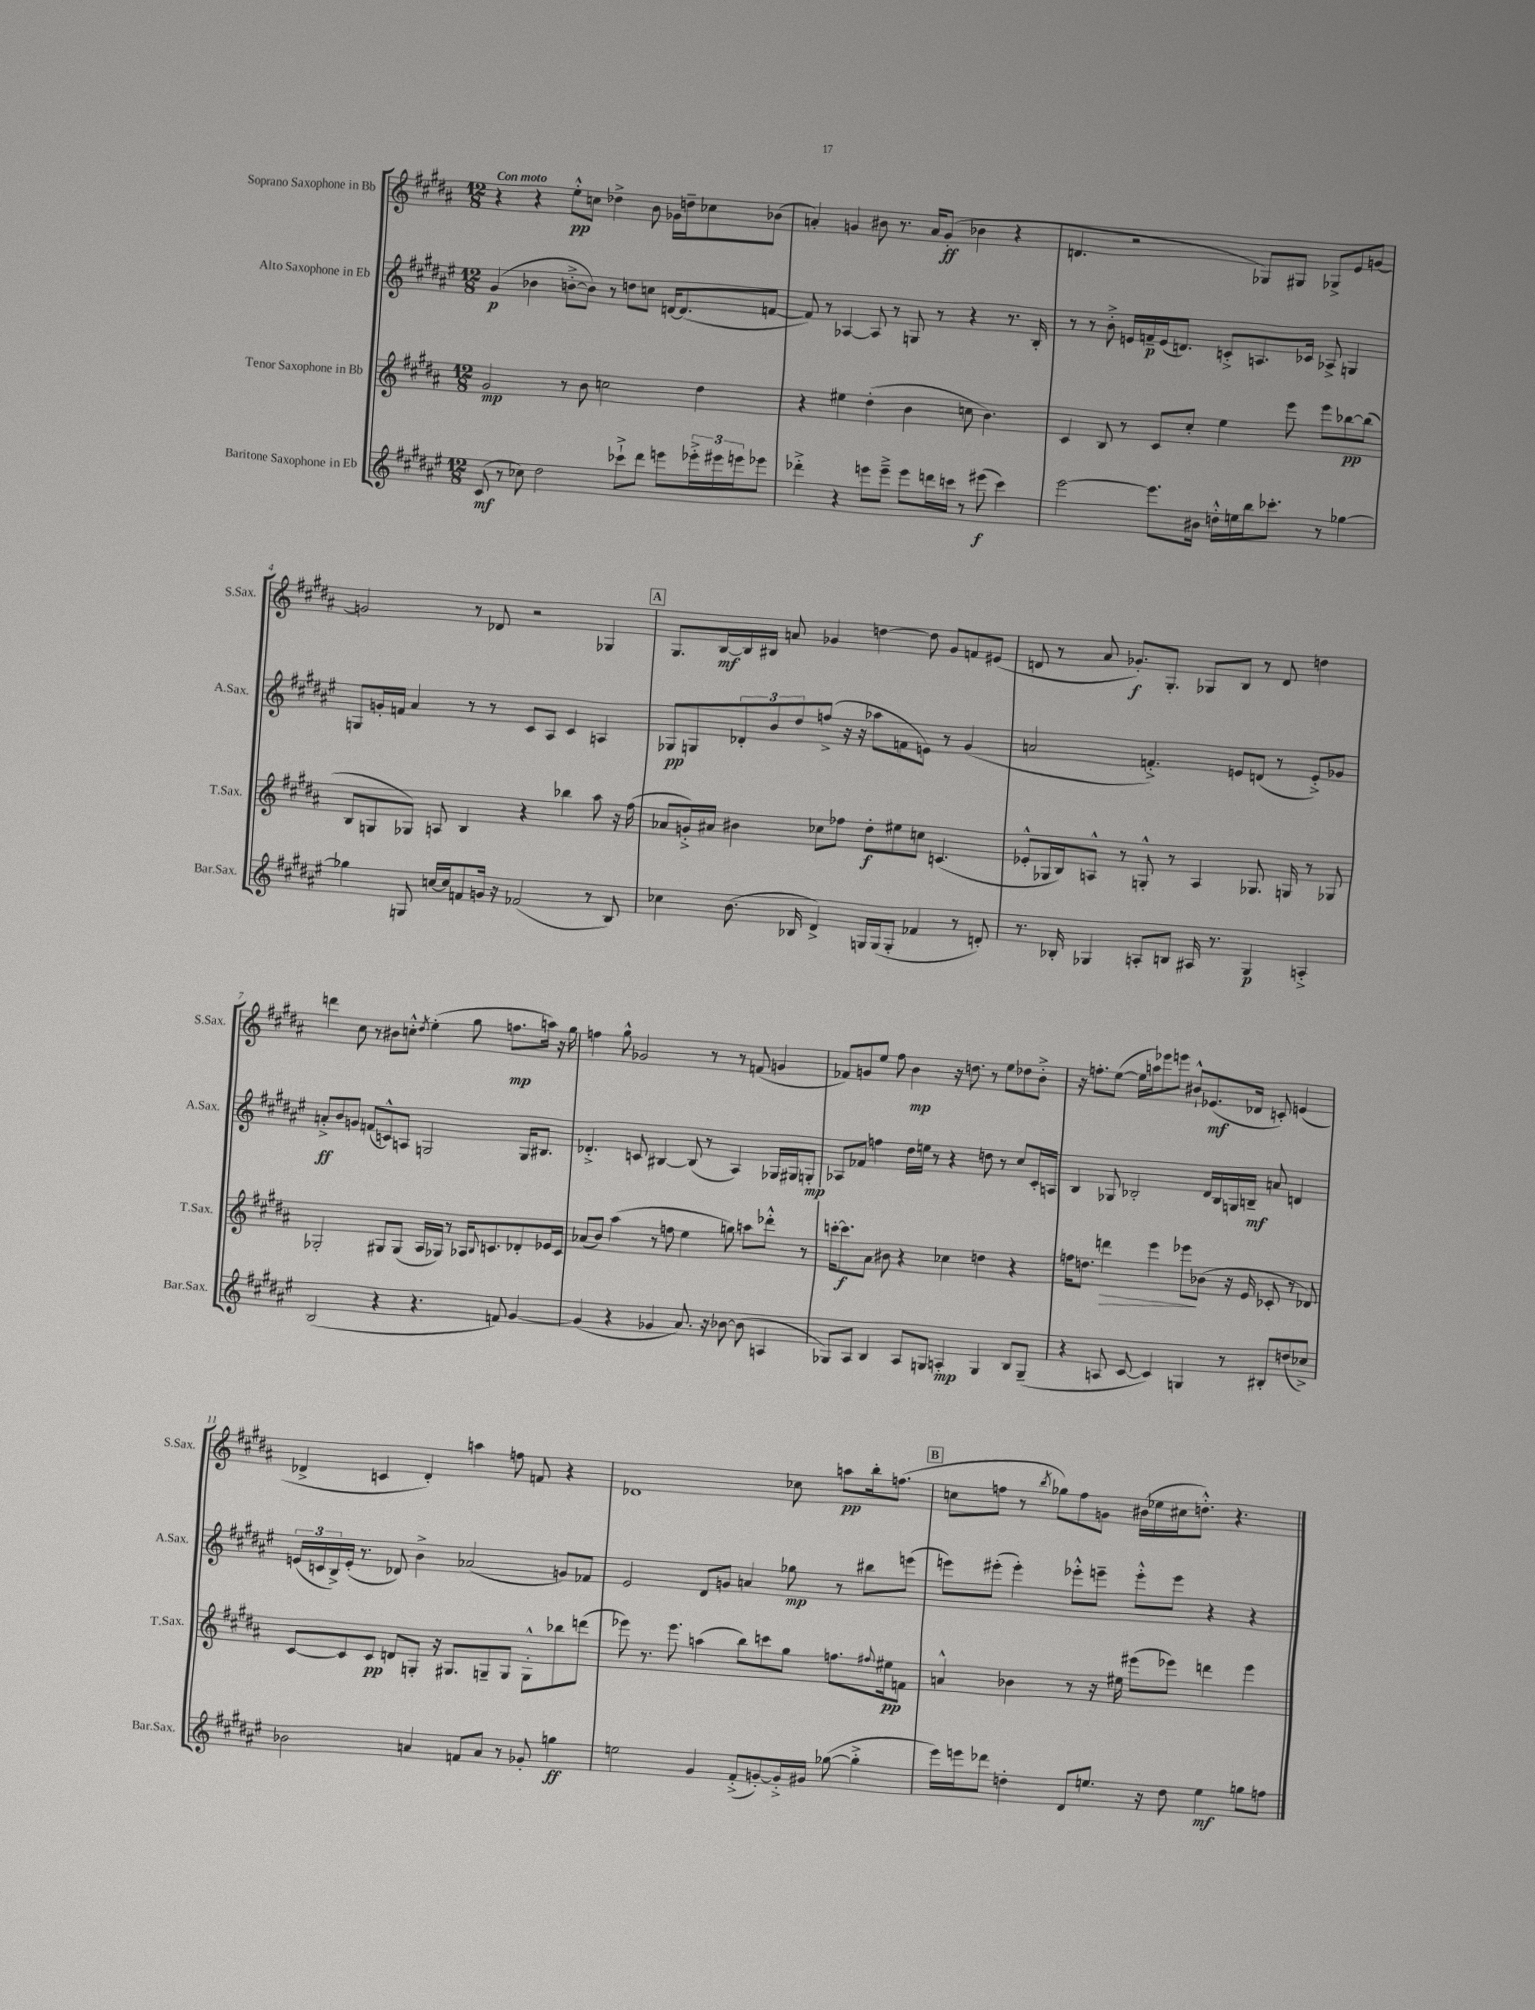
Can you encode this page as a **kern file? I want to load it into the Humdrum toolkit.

**kern	**dynam	**kern	**dynam	**kern	**dynam	**kern	**dynam
*part4	*part4	*part3	*part3	*part2	*part2	*part1	*part1
*staff4	*staff4	*staff3	*staff3	*staff2	*staff2	*staff1	*staff1
*I"Baritone Saxophone in Eb	*	*I"Tenor Saxophone in Bb	*	*I"Alto Saxophone in Eb	*	*I"Soprano Saxophone in Bb	*
*I'Bar.Sax.	*	*I'T.Sax.	*	*I'A.Sax.	*	*I'S.Sax.	*
*clefG2	*	*clefG2	*	*clefG2	*	*clefG2	*
*k[f#c#g#d#a#e#]	*	*k[f#c#g#d#a#]	*	*k[f#c#g#d#a#e#]	*	*k[f#c#g#d#a#]	*
*M12/8	*	*M12/8	*	*M12/8	*	*M12/8	*
=1	=1	=1	=1	=1	=1	=1	=1
!	!	!	!	!	!	!LO:TX:a:B:t=Con moto	!
(8c#/	mf	2g#/	mp	(4g#/	p	4r	.
8r	.	.	.	.	.	.	.
8cc-X\)	.	.	.	4b-X\	.	4r	.
2dd#\	.	.	.	.	.	.	.
.	.	8r	.	[8bn'^\L	.	8ee'^^\L	pp
.	.	8b\	.	8b\J])	.	8ccn\J	.
.	.	2ccn\	.	8r	.	4dd-X^\	.
8ccc-X`^\L	.	.	.	8ddn\L	.	.	.
8ddd#\J	.	.	.	8ccn\J	.	8b\	.
8eeen\L	.	.	.	[16dn/KL	.	16g-X\LL	.
.	.	.	.	(8.d/]	.	16ddn~\J	.
24eee-X'^\L	.	4dd#\	.	.	.	8cc-X\	.
24eee#X\	.	.	.	.	.	.	.
24eeen\J	.	.	.	.	.	.	.
8eee-X\J	.	.	.	[8fn/J	.	(8b-X\J	.
=2	=2	=2	=2	=2	=2	=2	=2
4ddd-X'^\	.	4r	.	8f/])	.	4an'/)	.
.	.	.	.	8r	.	.	.
4r	.	4ee#X\	.	[4A-X/	.	4gn/	.
8eeen\L	.	(4dd#'\	.	8A-/]	.	8b#X\	.
8eee~^\J	.	.	.	8r	.	8.r	.
8eee\L	.	4b\	.	8Gn/	.	.	.
.	.	.	.	.	.	16a/KL	.
16dddn\L	.	.	.	8r	.	(8g'/J	ff
16cccn\JJ	.	.	.	.	.	.	.
8r	.	8ccn\	.	4r	.	4b-X\	.
(8eee#X\	f	4.b\)	.	.	.	.	.
4ccc\)	.	.	.	8.r	.	4r	.
.	.	.	.	16B'/	.	.	.
=3	=3	=3	=3	=3	=3	=3	=3
[2eee#\	.	4c#/	.	8r	.	4.dn/	.
.	.	.	.	8r	.	.	.
.	.	8B/	.	8b'^\	.	.	.
.	.	8r	.	16en/LL	.	2r	.
.	.	.	.	16fn~/	p	.	.
8.eee#\L]	.	8c#/L	.	(16e/J	.	.	.
.	.	.	.	8.dn/J)	.	.	.
.	.	8cc#'/J	.	.	.	.	.
16b#X\Jk	.	.	.	.	.	.	.
16ddn'^^\LL	.	4ee\	.	8cn'^/L	.	.	.
16een\	.	.	.	.	.	.	.
16bb\J	.	.	.	8.An/	.	8G-X/L)	.
8.ccc-X'\J	.	.	.	.	.	.	.
.	.	8eee\	.	.	.	8G#X/J	.
.	.	.	.	16c-X/Jk	.	.	.
8r	.	8eee\L	.	8A-X^/	.	8G-X^/L	.
[4gg-X\	.	[8bb-X\	pp	4Gn/	.	8e/	.
.	.	(8bb-\J]	.	.	.	[8gn/J	.
!!LO:LB:g=z
=4	=4	=4	=4	=4	=4	=4	=4
4gg-X\]	.	8B/L	.	8Gn/L	.	2gn/]	.
.	.	8Gn/	.	16gn'/L	.	.	.
.	.	.	.	16fn/JJ	.	.	.
8Gn/	.	8G-X/J)	.	4a#/	.	.	.
[16ccn/LL	.	8An/	.	.	.	.	.
16cc/J]	.	.	.	.	.	.	.
8fn/	.	4B/	.	8r	.	8r	.
16gn/Jk	.	.	.	8r	.	8d-X/	.
16r	.	.	.	.	.	.	.
(2f-X/	.	4r	.	8c#/L	.	2r	.
.	.	.	.	8A#/J	.	.	.
.	.	4bb-X\	.	4c#/	.	.	.
8r	.	8aa#\	.	4An/	.	4G-X/	.
8B/)	.	16r	.	.	.	.	.
.	.	(16ff#\	.	.	.	.	.
!!LO:REH:place=s1:t=A
=5	=5	=5	=5	=5	=5	=5	=5
4cc-X\	.	8a-X/L	.	8G-X/L	pp	8.G#/L	.
.	.	16gn'^/L)	.	8Gn/	.	.	.
.	.	16a#X/JJ	.	.	.	[16B/L	mf
(8.b\	.	4b#X\	.	12d-X'/	.	16B/]	.
.	.	.	.	.	.	16B#X/JJ	.
.	.	.	.	12b/	.	.	.
.	.	.	.	.	.	8an/	.
.	.	.	.	12dd#/	.	.	.
16B-X/	.	.	.	.	.	.	.
4d#^/)	.	8cc-X\L	.	(8ffn^/J	.	4g-X/	.
.	.	8ff-X\J	.	16r	.	.	.
.	.	.	.	16r	.	.	.
16Gn/LL	.	8dd#'\L	f	8aa-X\L	.	[4ddn\	.
(16G/J	.	.	.	.	.	.	.
8G'/J	.	8ee#X\	.	8fn\	.	.	.
4f-X/	.	8ccn\J	.	8en\J)	.	8dd\]	.
.	.	(4.cn/	.	8r	.	8g-/L	.
8r	.	.	.	(4g#/	.	8fn/	.
8dn'/)	.	.	.	.	.	(8e#X/J	.
=6	=6	=6	=6	=6	=6	=6	=6
8.r	.	8e-X'^^/L	.	2an/	.	8dn/	.
.	.	16G-X/L	.	.	.	8r	.
16B-X'/	.	16B/J)	.	.	.	.	.
4G-X/	.	8An^^/J	.	.	.	8a#/	.
.	.	8r	.	.	.	8.g-X'/L)	f
8An'/L	.	8Gn'^^/	.	4.fn'^/)	.	.	.
.	.	.	.	.	.	8.G#'/J	.
8Bn/J	.	8r	.	.	.	.	.
16A#X/	.	4A/	.	.	.	8G-X/L	.
8.r	.	.	.	.	.	.	.
.	.	.	.	8en/L	.	8B/J	.
4G-/	p	8.G-X/	.	(8dn/J	.	8r	.
.	.	.	.	8r	.	8d/	.
.	.	16Gn/	.	.	.	.	.
4An'^/	.	8r	.	8e'^/L)	.	4ddn\	.
.	.	8G-X/	.	8g-X/J	.	.	.
!!LO:LB:g=z
=7	=7	=7	=7	=7	=7	=7	=7
(2B/	.	2G-X'/	.	8an'^/L	ff	4dddn\	.
.	.	.	.	8b/	.	.	.
.	.	.	.	8gn/J	.	8cc#\	.
.	.	.	.	(8fn/L	.	8r	.
4r	.	8G#X/L	.	8cn^^/)	.	8b#X\L	.
.	.	(8G#/J	.	8An/J	.	8ccn'^^\J	.
.	.	.	.	.	.	8qdd#/	.
4.r	.	16A#/LL	.	2Gn/	.	(4ee'\	.
.	.	16G-X/JJ)	.	.	.	.	.
.	.	8r	.	.	.	.	.
.	.	16A-X/KL	.	.	.	8gg#\	.
.	.	8qqB/	.	.	.	.	.
.	.	8.cn/	.	.	.	.	.
8fn/)	.	.	.	.	.	8.ffn\L	mp
[4g#/	.	8d-X'/	.	16G/KL	.	.	.
.	.	.	.	8.B#X/J	.	16aan\Jk)	.
.	.	16e-X/L	.	.	.	16r	.
.	.	16c/JJ	.	.	.	16gg#\	.
=8	=8	=8	=8	=8	=8	=8	=8
(4g#/]	.	(8a-X/L	.	4.d-X'^/	.	4ffn\	.
.	.	8b/J)	.	.	.	.	.
4r	.	(4aa#\	.	.	.	8gg#^^\	.
.	.	.	.	8cn/	.	2g-X/	.
4g-X/	.	8r	.	[4B#X/	.	.	.
.	.	8ffn\	.	.	.	.	.
8.a#/)	.	4ee\	.	(8B#/]	.	.	.
.	.	.	.	8r	.	8r	.
16r	.	.	.	.	.	.	.
[8b-X\	.	8ggn\)	.	4A#/)	.	8r	.
(8b-\]	.	8aan\L	.	.	.	(8fn/	.
4An/	.	8ddd-X'^^\J	.	16G-X/LL	.	4gn/	.
.	.	.	.	16G#X/J	.	.	.
.	.	8r	.	8Gn'/J	mp	.	.
=9	=9	=9	=9	=9	=9	=9	=9
8G-X/L)	.	[16cccn'\KL	.	8A-X/L	.	8f-X/L)	.
.	.	8.ccc\]	f	.	.	.	.
8A#/J	.	.	.	8f-X/J	.	8gn/	.
4B/	.	8a#\J	.	4ffn\	.	8ee/J	.
.	.	8b#X\	.	.	.	8ff#\	.
8A#/L	.	4r	.	16dd#\LL	.	4b\	mp
.	.	.	.	16een\JJ	.	.	.
8Gn/J	.	.	.	8r	.	.	.
4An'/	mp	4cc-X\	.	4r	.	16r	.
.	.	.	.	.	.	8.ddn\	.
4G/	.	4ddn\	.	8ddn\	.	8r	.
.	.	.	.	8r	.	8ee\L	.
8B/L	.	4r	.	8cc#/L	.	8dd-X\	.
(8G~/J	.	.	.	16c#'/L	.	8b'^\J	.
.	.	.	.	16An/JJ	.	.	.
=10	=10	=10	=10	=10	=10	=10	=10
4r	.	16ffn\KL	.	4B/	.	16r	.
.	.	8.ddn\J	.	.	.	8.ffn'\L	.
!	!	!	!LO:HP:b	!	!	!	!
8An/	.	4dddn\	>	8G-X/	.	([8ee\J	.
[8c#/	.	.	.	2B-X'/	.	16ee\LL]	.
.	.	.	.	.	.	16aan\J)	.
4c#/])	.	4eee\	.	.	.	8eee-X\	.
.	.	.	.	.	.	8eeen\J	.
4Gn/	.	8eee-X\L	.	.	.	8b#X`^^/L	.
.	.	(8b-X\J	]	16d#/LL	.	(8.e-X/	mf
.	.	.	.	16B-/	.	.	.
8r	.	16r	.	16Gn/	.	.	.
.	.	16e/	.	16Bn~/JJ	mf	16d-X/Jk	.
8B#X'/L	.	8c-X'/	.	8an/	.	8cn'/)	.
(8ddn/	.	8r	.	4dn/	.	(4en/	.
8cc-X^/J)	.	8d-X/)	.	.	.	.	.
!!LO:LB:g=z
=11	=11	=11	=11	=11	=11	=11	=11
2b-X\	.	[8c#/L	.	(24en/LL	.	4d-X^/	.
.	.	.	.	24cn/	.	.	.
.	.	.	.	24B^/)	.	.	.
.	.	8c#/]	.	(16e'/JJ	.	.	.
.	.	.	.	8.r	.	.	.
.	.	8c#/J	pp	.	.	4cn/	.
.	.	8dn/L	.	8d-X/)	.	.	.
4an/	.	8Gn'/J	.	4b^\	.	4d-'/)	.
.	.	16r	.	.	.	.	.
.	.	8.G#X/L	.	.	.	.	.
8fn/L	.	.	.	(2a-X/	.	4aan\	.
8a/J	.	8Gn~/	.	.	.	.	.
8r	.	8G/J	.	.	.	8ffn\	.
8g-X'/	.	8G'^^\L	.	.	.	8fn/	.
4ggn\	ff	8bb-X\	.	8gn/L)	.	4r	.
.	.	(8dddn\J	.	8f-X/J	.	.	.
=12	=12	=12	=12	=12	=12	=12	=12
2een\	.	8eee-X\)	.	2e#/	.	1d-X	.
.	.	8.r	.	.	.	.	.
.	.	8.eee-\	.	.	.	.	.
4g#/	.	(4aan\	.	8d#/L	.	.	.
.	.	.	.	8gn/J	.	.	.
(8f#'^/L	.	8bb\L)	.	4an/	.	.	.
[8gn'/)	.	8cccn\	.	.	.	.	.
16g'^/L]	.	8gg#\J	.	8gg-X\	mp	8cc-X\	.
16g#X/JJ	.	.	.	.	.	.	.
([8gg-X\	.	8.ffn\L	.	8r	.	8aan\L	pp
4gg-'^\]	.	.	.	8bb#X\L	.	16bb'\k	.
.	.	8qqff#X/	.	.	.	.	.
.	.	16ee#X\k	pp	.	.	(8.ffn\J	.
.	.	8fn\J	.	(8eeen\J	.	.	.
!!LO:REH:place=s1:t=B
=13	=13	=13	=13	=13	=13	=13	=13
16eee#\LL)	.	4an^^/	.	8eeen\L)	.	8ccn\L	.
16eeen\J	.	.	.	.	.	.	.
8ddd-X\J	.	.	.	(8eee#X'\J	.	8ffn\J	.
4ddn'\	.	4b-X\	.	4eee#'\)	.	8r	.
.	.	.	.	.	.	8qbb/	.
.	.	.	.	.	.	8gg-X\L)	.
8d#/L	.	8r	.	8eee-X'^^\L	.	8ff\	.
8.een/J	.	16r	.	8eeen~\J	.	8gn\J	.
.	.	16ee#X\	.	.	.	.	.
.	.	(8eee#X\L	.	8eee'^^\L	.	(16b#X\LL	.
16r	.	.	.	.	.	16ee-X\	.
8dd\	.	8eee-X\J)	.	8eee\J	.	16cc#X\J	.
.	.	.	.	.	.	8.ddn'^^\J)	.
4ee\	mf	4dddn\	.	4r	.	.	.
.	.	.	.	.	.	4.r	.
8ggn\L	.	4eee-\	.	4r	.	.	.
8ffn\J	.	.	.	.	.	.	.
==	==	==	==	==	==	==	==
*-	*-	*-	*-	*-	*-	*-	*-
